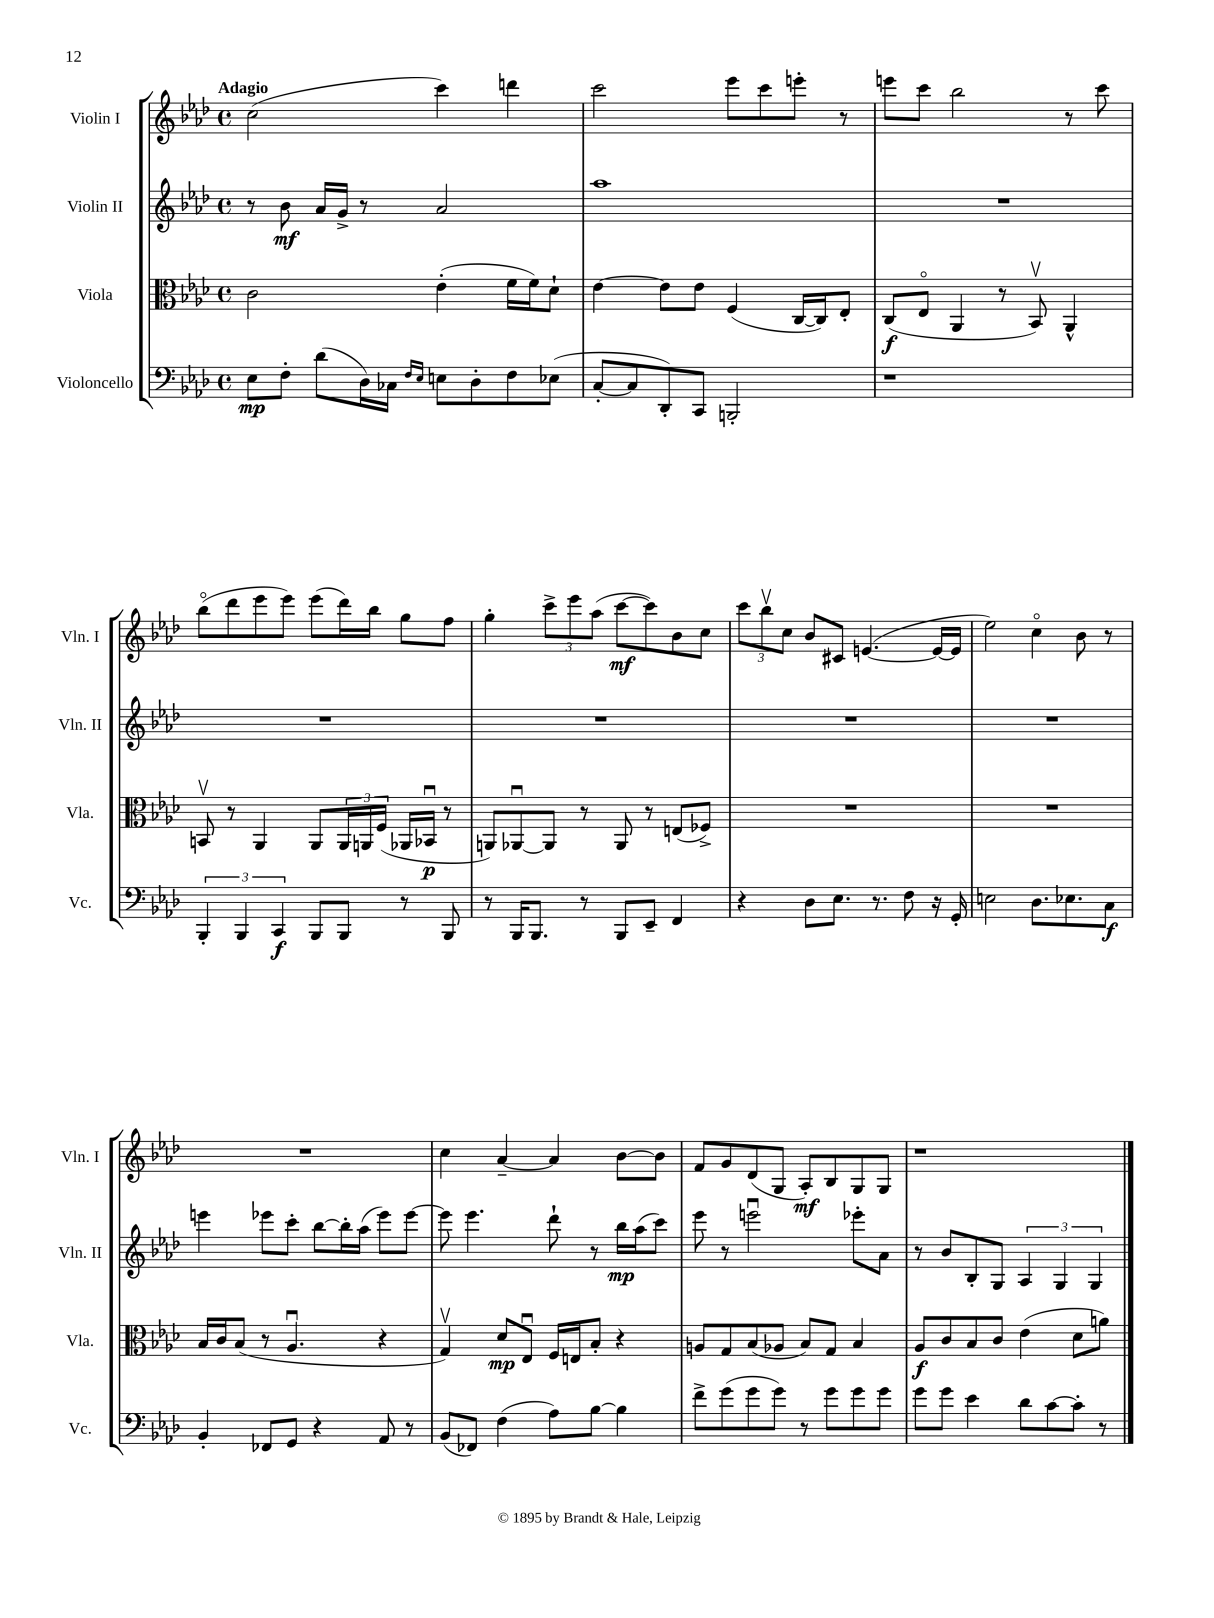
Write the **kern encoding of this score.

**kern	**kern	**kern	**kern
*staff4	*staff3	*staff2	*staff1
*clefF4	*clefC3	*clefG2	*clefG2
*k[b-e-a-d-]	*k[b-e-a-d-]	*k[b-e-a-d-]	*k[b-e-a-d-]
*M4/4	*M4/4	*M4/4	*M4/4
*met(c)	*met(c)	*met(c)	*met(c)
8E-	2c	8r	(2cc
8F'	.	8b-	.
(8d-	.	16a-	.
.	.	16g^	.
16D-)	.	8r	.
16C-	.	.	.
16qqF	.	.	.
16qqE-	.	.	.
8E	(4e-'	2a-	4ccc)
8D-'	.	.	.
8F	16f	.	4ddd
.	16f)	.	.
(8E-	8d-`	.	.
=	=	=	=
[8C'	[4e-	1aa-	2ccc
8C]	.	.	.
8DD-')	8e-]	.	.
8CC	8e-	.	.
2BBB'	(4F	.	8eee-
.	.	.	8ccc
.	[16C	.	8eee'
.	16C])	.	.
.	8E-'	.	8r
=	=	=	=
1r	(8C	1r	8eee
.	8E-o	.	8ccc
.	4AA-	.	2bb-
.	8r	.	.
.	8BB-v)	.	.
.	4AA-^^	.	8r
.	.	.	8ccc
=	=	=	=
6BBB-'	8BBv	1r	(8bb-o
.	8r	.	8ddd-
6BBB-	.	.	.
.	4AA-	.	8eee-
6CC	.	.	.
.	.	.	8eee-)
8BBB-	8AA-	.	(8eee-
8BBB-	24AA-	.	16ddd-)
.	24AA	.	.
.	.	.	16bb-
.	(24F	.	.
8r	16AA-	.	8gg
.	16BB-u	.	.
8BBB-	8r	.	8ff
=	=	=	=
8r	8AA)	1r	4gg'
16BBB-	[8AA-u	.	.
8.BBB-	.	.	.
.	8AA-]	.	12ccc^
.	.	.	12eee-
8r	8r	.	.
.	.	.	(12aa-
8BBB-	8AA-	.	[8ccc
8EE-~	8r	.	8ccc])
4FF	(8E	.	8b-
.	8F-^)	.	8cc
=	=	=	=
4r	1r	1r	12ccc
.	.	.	12bb-v
.	.	.	12cc
8D-	.	.	8b-
8.E-	.	.	8c#
.	.	.	([4.e
8.r	.	.	.
8F	.	.	.
16r	.	.	16e_
16GG'	.	.	16e]
=	=	=	=
2E	1r	1r	2ee-)
8.D-	.	.	4cco
8.E-	.	.	.
.	.	.	8b-
8C	.	.	8r
=	=	=	=
4BB-'	16B-	4eee	1r
.	16c	.	.
.	(8B-	.	.
8FF-	8r	8eee-	.
8GG	4.A-u	8ccc'	.
4r	.	[8bb-	.
.	.	16bb-']	.
.	.	(16aa-	.
8AA-	4r	8eee-)	.
8r	.	[8eee-	.
=	=	=	=
(8BB-	4Gv)	8eee-]	4cc
8FF-)	.	4.eee-	.
(4F	8d-	.	[4a-~
.	8E-u	.	.
8A-)	16F	8ddd-`	4a-]
.	16E	.	.
[8B-	8B-'	8r	.
4B-]	4r	16bb-	[8b-
.	.	(16aa-	.
.	.	8ccc)	8b-]
=	=	=	=
8f^	8A	8eee-	8f
(8g	8G	8r	8g
8g	(8B-	2eeeu	(8d-
8g)	8A-	.	8G
8r	8B-)	.	8A-')
8g	8G	.	8B-
8g	4B-	8eee-'	8G
8g	.	8a-	8G
=	=	=	=
8g	8A-	8r	1r
8g	8c	8b-	.
4e-	8B-	8B-'	.
.	8c	8G	.
8d-	(4e-	6A-	.
[8c	.	.	.
.	.	6G	.
8c']	8d-	.	.
.	.	6G	.
8r	8a)	.	.
==	==	==	==
*-	*-	*-	*-
